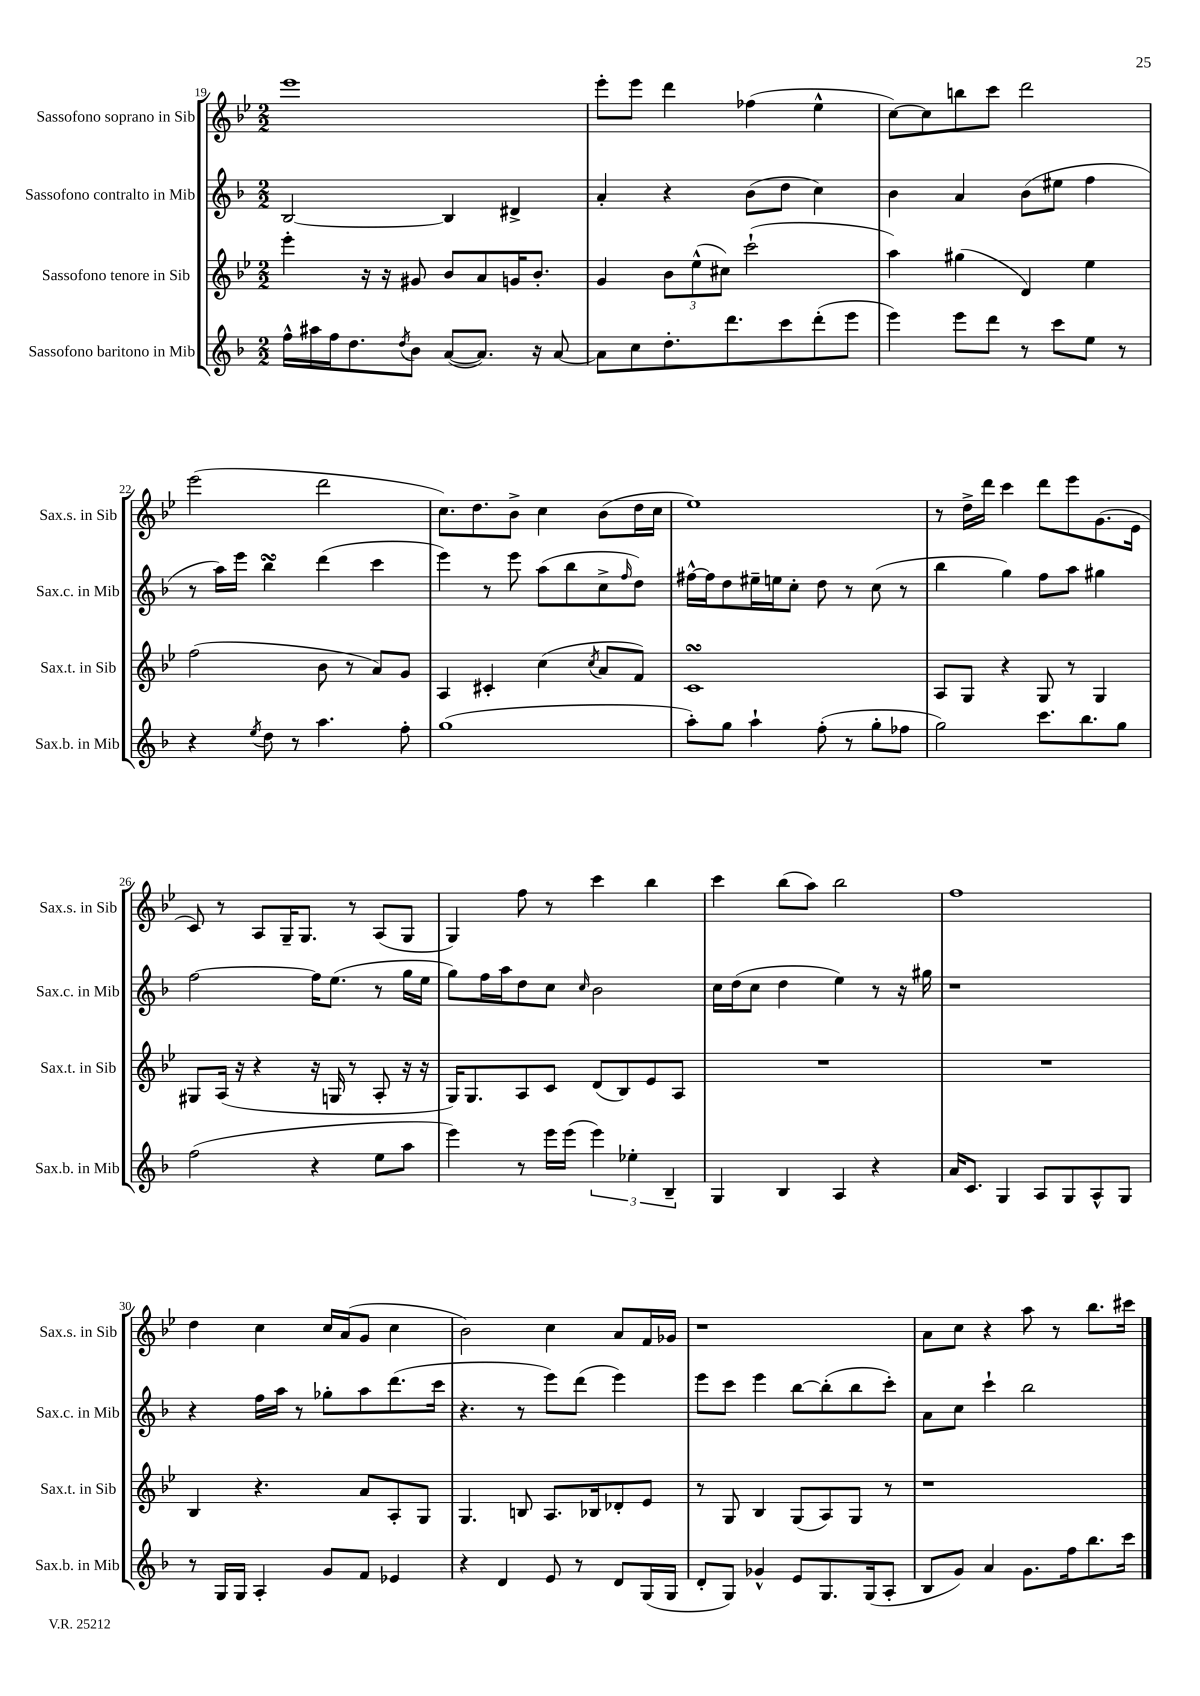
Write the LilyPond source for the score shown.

<<
\new StaffGroup <<
\new Staff = "s0" \with { instrumentName = "Sassofono soprano in Sib" shortInstrumentName = "Sax.s. in Sib" } {
    \clef treble \key bes \major \numericTimeSignature \time 2/2
    ees'''1 |
    ees'''8-. ees'''8 d'''4 fes''4( ees''4-^ |
    c''8~) c''8 b''8 c'''8 d'''2 |
    ees'''2( d'''2 |
    c''8.) d''8. bes'8-> c''4 bes'8( d''16 c''16 |
    ees''1) |
    r8 d''16-> d'''16 c'''4 d'''8 ees'''8 g'8.( ees'16 |
    c'8) r8 a8 g16-- g8. r8 a8( g8 |
    g4) f''8 r8 c'''4 bes''4 |
    c'''4 bes''8( a''8) bes''2 |
    f''1 |
    d''4 c''4 c''16 a'16( g'8 c''4 |
    bes'2) c''4 a'8 f'16 ges'16 |
    r1 |
    a'8 c''8 r4 a''8 r8 bes''8. cis'''16 \bar "|." |
}
\new Staff = "s1" \with { instrumentName = "Sassofono contralto in Mib" shortInstrumentName = "Sax.c. in Mib" } {
    \clef treble \key f \major \numericTimeSignature \time 2/2
    bes2~ bes4 dis'4-> |
    a'4-. r4 bes'8( d''8 c''4) |
    bes'4 a'4 bes'8( eis''8 f''4 |
    r8 a''16) e'''16 bes''4\turn d'''4( c'''4 |
    e'''4) r8 e'''8 a''8( bes''8 c''8-> \grace { f''16 } d''8) |
    fis''16~-^ fis''16 d''8 eis''16-- e''16 c''8-. d''8 r8 c''8( r8 |
    bes''4 g''4) f''8 a''8 gis''4 |
    f''2~ f''16 e''8.( r8 g''16 e''16 |
    g''8) f''16 a''16 d''8 c''8 \grace { c''16 } bes'2 |
    c''16 d''16( c''8 d''4 e''4) r8 r16 gis''16 |
    r1 |
    r4 f''16 a''16 r8 ges''8-. a''8 d'''8.( c'''16 |
    r4. r8 e'''8) d'''8( e'''4) |
    e'''8 c'''8 e'''4 bes''8~ bes''8-.( bes''8 c'''8-.) |
    a'8 c''8 c'''4-! bes''2 \bar "|." |
}
\new Staff = "s2" \with { instrumentName = "Sassofono tenore in Sib" shortInstrumentName = "Sax.t. in Sib" } {
    \clef treble \key bes \major \numericTimeSignature \time 2/2
    ees'''4-. r16 r16 gis'8 bes'8 a'8 g'16 bes'8.-. |
    g'4 \tuplet 3/2 { bes'8 ees''8-^( cis''8) } c'''2-!( |
    a''4) gis''4( d'4) ees''4 |
    f''2( bes'8 r8 a'8) g'8 |
    a4 cis'4-. c''4( \acciaccatura { c''8 } a'8 f'8) |
    c'1\turn |
    a8 g8 r4 g8 r8 g4 |
    gis8 a16( r16 r4 r16 g16 r8 a8-. r16 r16 |
    g16) g8. a8 c'8 d'8( bes8) ees'8 a8 |
    R1 |
    R1 |
    bes4 r4. a'8 a8-. g8 |
    g4. b8 a8. bes16 des'8-. ees'8 |
    r8 g8 bes4 g8( a8) g8 r8 |
    r1 \bar "|." |
}
\new Staff = "s3" \with { instrumentName = "Sassofono baritono in Mib" shortInstrumentName = "Sax.b. in Mib" } {
    \clef treble \key f \major \numericTimeSignature \time 2/2
    f''16-^ ais''16 f''16 d''8. \acciaccatura { d''8 } bes'8 a'8~( a'8.) r16 a'8~ |
    a'8 c''8 d''8.-. d'''8. c'''8 d'''8-.( e'''8 |
    e'''4) e'''8 d'''8 r8 c'''8 e''8 r8 |
    r4 \acciaccatura { e''8 } d''8 r8 a''4. f''8-. |
    g''1( |
    a''8-.) g''8 a''4-! f''8-.( r8 g''8-. fes''8 |
    g''2) c'''8. bes''8. g''8 |
    f''2( r4 e''8 a''8 |
    e'''4) r8 e'''16 e'''16( \tuplet 3/2 { e'''4) ees''4-. bes4-- } |
    g4 bes4 a4 r4 |
    a'16 c'8. g4 a8 g8 a8-^ g8 |
    r8 g16 g16 a4-. g'8 f'8 ees'4 |
    r4 d'4 e'8 r8 d'8 g16( g16 |
    d'8-. g8) ges'4-^ e'8 g8. g16( a8-. |
    bes8 g'8) a'4 g'8. f''16 bes''8. c'''16 \bar "|." |
}
>>
>>
\layout { \context { \Score currentBarNumber = #19 } }
